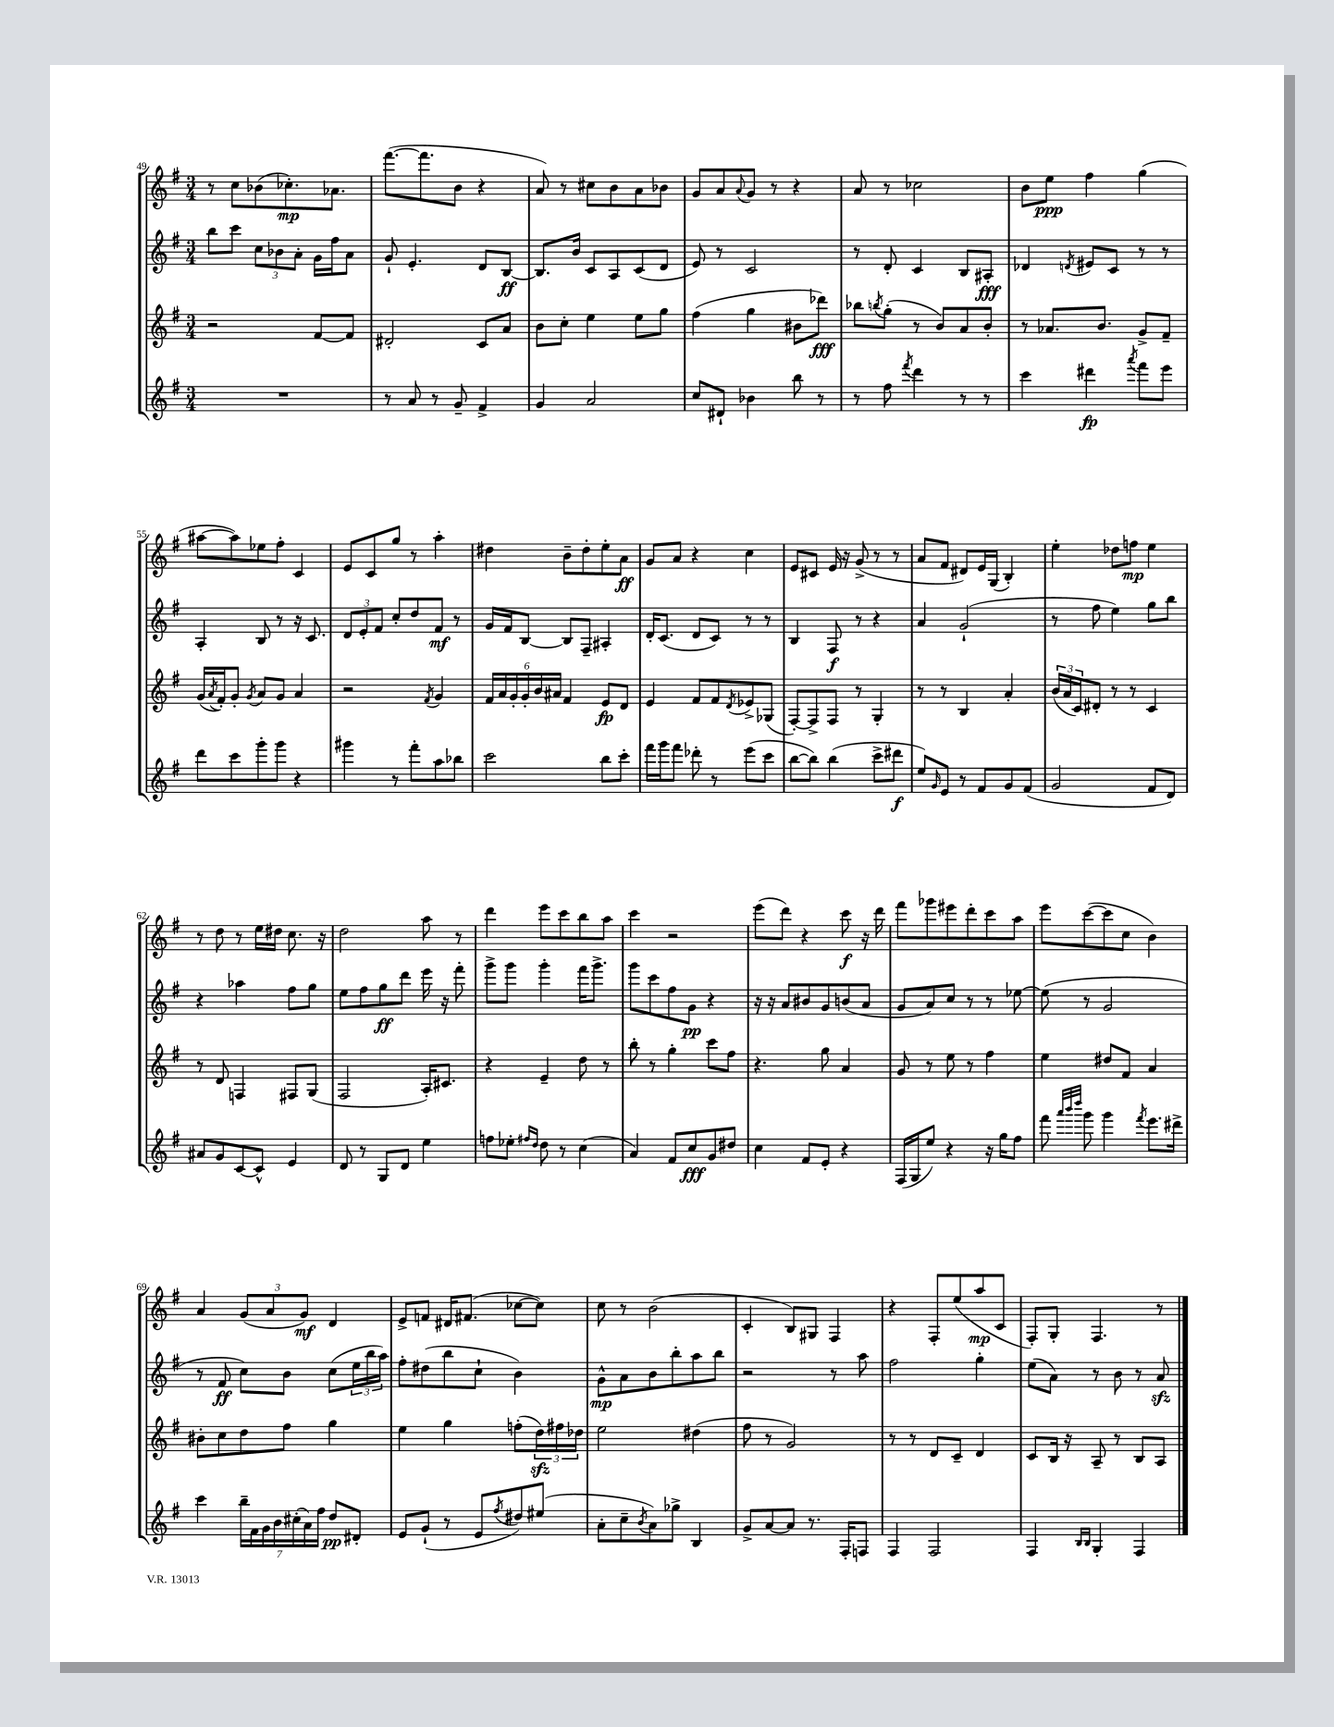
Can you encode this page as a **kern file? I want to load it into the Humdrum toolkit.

**kern	**dynam	**kern	**dynam	**kern	**dynam	**kern	**dynam
*part4	*part4	*part3	*part3	*part2	*part2	*part1	*part1
*staff4	*staff4	*staff3	*staff3	*staff2	*staff2	*staff1	*staff1
*clefG2	*	*clefG2	*	*clefG2	*	*clefG2	*
*k[f#]	*	*k[f#]	*	*k[f#]	*	*k[f#]	*
*M3/4	*	*M3/4	*	*M3/4	*	*M3/4	*
=49	=49	=49	=49	=49	=49	=49	=49
2.r	.	2r	.	8bb\L	.	8r	.
.	.	.	.	8ccc\J	.	8cc\L	.
.	.	.	.	12cc\L	.	(8b-X\	.
.	.	.	.	12b-X\	.	.	.
.	.	.	.	.	.	8.cc-X'\)	mp
.	.	.	.	12a'\J	.	.	.
.	.	[8f#/L	.	16g\LL	.	.	.
.	.	.	.	16ff#\J	.	8.a-X\J	.
.	.	8f#/J]	.	8a\J	.	.	.
=50	=50	=50	=50	=50	=50	=50	=50
8r	.	2d#X'/	.	8g`/	.	([8.fff#\L	.
8a/	.	.	.	4.e'/	.	.	.
.	.	.	.	.	.	8.fff#\]	.
8r	.	.	.	.	.	.	.
8g~/	.	.	.	.	.	8b\J	.
4f#^/	.	8c/L	.	8d/L	.	4r	.
.	.	8a/J	.	[8B/J	ff	.	.
=51	=51	=51	=51	=51	=51	=51	=51
4g/	.	8b\L	.	8.B/L]	.	8a/)	.
.	.	8cc'\J	.	.	.	8r	.
.	.	.	.	16b/Jk	.	.	.
2a/	.	4ee\	.	8c/L	.	8cc#X\L	.
.	.	.	.	8A/	.	8b\	.
.	.	8ee\L	.	(8c/	.	8a\	.
.	.	8gg\J	.	8d/J	.	8b-X\J	.
=52	=52	=52	=52	=52	=52	=52	=52
8cc/L	.	(4ff#\	.	8e/)	.	8g/L	.
8d#X`/J	.	.	.	8r	.	8a/	.
.	.	.	.	.	.	8qqa/	.
4b-X\	.	4gg\	.	2c/	.	8g/J	.
.	.	.	.	.	.	8r	.
8bb\	.	8b#X\L	.	.	.	4r	.
8r	.	8ddd-X\J)	fff	.	.	.	.
=53	=53	=53	=53	=53	=53	=53	=53
8r	.	8bb-X\L	.	8r	.	8a/	.
.	.	8qbbn/	.	.	.	.	.
8ff#\	.	(8gg'\J	.	8d'/	.	8r	.
8qfff#/	.	.	.	.	.	.	.
4ddd\	.	8r	.	4c/	.	2cc-X\	.
.	.	8b/L)	.	.	.	.	.
8r	.	8a/	.	8B/L	.	.	.
8r	.	8b'/J	.	8A#X'/J	fff	.	.
=54	=54	=54	=54	=54	=54	=54	=54
4ccc\	.	8r	.	4d-X/	.	8b\L	.
.	.	8.a-X/L	.	.	.	8ee\J	ppp
.	.	.	.	8qdn/	.	.	.
4ddd#X\	fp	.	.	8e#X/L	.	4ff#\	.
.	.	8.b/J	.	.	.	.	.
.	.	.	.	8c/J	.	.	.
8qaaa/	.	.	.	.	.	.	.
8fff#\L	.	8g^/L	.	8r	.	(4gg\	.
8eee\J	.	8f#~/J	.	8r	.	.	.
!!LO:LB:g=z
=55	=55	=55	=55	=55	=55	=55	=55
8ddd\L	.	(16g/LL	.	4A'/	.	[8aa#X\L	.
.	.	8qa/	.	.	.	.	.
.	.	16f#'/J)	.	.	.	.	.
8ccc\	.	8g'/J	.	.	.	8aa#\])	.
.	.	8qg/	.	.	.	.	.
8ggg'\	.	8a/L	.	8B/	.	8ee-X\	.
8ggg\J	.	8g/J	.	8r	.	8ff#'\J	.
4r	.	4a/	.	16r	.	4c/	.
.	.	.	.	8.c/	.	.	.
=56	=56	=56	=56	=56	=56	=56	=56
4ggg#X\	.	2r	.	12d/L	.	8e/L	.
.	.	.	.	12e'/	.	.	.
.	.	.	.	.	.	8c/	.
.	.	.	.	12f#/J	.	.	.
8r	.	.	.	8cc'/L	.	8gg/J	.
8fff#'\L	.	.	.	8dd/	.	8r	.
.	.	8qf#/	.	.	.	.	.
8aa\	.	4g/	.	8f#/J	mf	4aa'\	.
8bb-X\J	.	.	.	8r	.	.	.
=57	=57	=57	=57	=57	=57	=57	=57
2ccc\	.	24f#/LL	.	16g/LL	.	4dd#X\	.
.	.	24a/	.	.	.	.	.
.	.	.	.	16f#/J	.	.	.
.	.	24g'/	.	.	.	.	.
.	.	24g'/	.	[8B/J	.	.	.
.	.	24b/	.	.	.	.	.
.	.	24a#X/JJ	.	.	.	.	.
.	.	4f#/	.	8B/L]	.	8b~\L	.
.	.	.	.	8F#~/J	.	8dd#'\	.
8bb\L	.	8e/L	fp	4A#X'/	.	8ee'\	.
8ccc'\J	.	8d/J	.	.	.	8a\J	ff
=58	=58	=58	=58	=58	=58	=58	=58
16fff#\LL	.	4e/	.	16d'/KL	.	8g/L	.
16ggg\J	.	.	.	(8.c/J	.	.	.
8fff#\J	.	.	.	.	.	8a/J	.
8ddd-X'\	.	8f#/L	.	8d/L	.	4r	.
8r	.	8f#/	.	8c/J)	.	.	.
.	.	8qd/	.	.	.	.	.
(8eee\L	.	8e-X^/	.	8r	.	4cc\	.
8ccc\J	.	(8G-X/J	.	8r	.	.	.
=59	=59	=59	=59	=59	=59	=59	=59
[8bb\L	.	[8F#'/L)	.	4B/	.	8e/L	.
8bb\J])	.	8F#^/]	.	.	.	8c#X/J	.
(4bb\	.	8F#/J	.	8F#/	f	16e/	.
.	.	.	.	.	.	16r	.
.	.	8r	.	8r	.	(8g^/	.
8ccc^\L	.	4G'/	.	4r	.	8r	.
8ddd#X\J	f	.	.	.	.	8r	.
=60	=60	=60	=60	=60	=60	=60	=60
8ee/L)	.	8r	.	4a/	.	8a/L	.
16qqg/	.	.	.	.	.	.	.
8e/J	.	8r	.	.	.	8f#/J	.
8r	.	4B/	.	(2g`/	.	8d#X/L)	.
8f#/L	.	.	.	.	.	16e/L	.
.	.	.	.	.	.	(16G/JJ	.
8g/	.	4a'/	.	.	.	4B'/)	.
(8f#/J	.	.	.	.	.	.	.
=61	=61	=61	=61	=61	=61	=61	=61
2g/	.	(24b/LL	.	8r	.	4ee'\	.
.	.	24a/	.	.	.	.	.
.	.	24c/J)	.	.	.	.	.
.	.	8d#X'/J	.	8ff#\	.	.	.
.	.	8r	.	4ee\)	.	8dd-X\L	.
.	.	8r	.	.	.	8ffn\J	mp
8f#/L	.	4c/	.	8gg\L	.	4ee\	.
8d/J)	.	.	.	8bb\J	.	.	.
!!LO:LB:g=z
=62	=62	=62	=62	=62	=62	=62	=62
8a#X/L	.	8r	.	4r	.	8r	.
8g/	.	8d/	.	.	.	8dd\	.
[8c/	.	4Fn/	.	4aa-X\	.	8r	.
8c^^/J]	.	.	.	.	.	16ee\LL	.
.	.	.	.	.	.	16dd#X\JJ	.
4e/	.	8F#X/L	.	8ff#\L	.	8.cc\	.
.	.	(8G/J	.	8gg\J	.	.	.
.	.	.	.	.	.	16r	.
=63	=63	=63	=63	=63	=63	=63	=63
8d/	.	2F#/	.	8ee\L	.	2dd\	.
8r	.	.	.	8ff#\	.	.	.
8G/L	.	.	.	8gg\	ff	.	.
8d/J	.	.	.	8ddd\J	.	.	.
4ee\	.	16A'/KL)	.	16eee\	.	8aa\	.
.	.	8.c#X/J	.	16r	.	.	.
.	.	.	.	8fff#'\	.	8r	.
=64	=64	=64	=64	=64	=64	=64	=64
8ffn\L	.	4r	.	8ggg^\L	.	4ddd\	.
8ee-X'\J	.	.	.	8ggg\J	.	.	.
16qqff#X/LL	.	.	.	.	.	.	.
16qqdd/JJ	.	.	.	.	.	.	.
8dd\	.	4e~/	.	4ggg'\	.	8eee\L	.
8r	.	.	.	.	.	8ccc\	.
(4cc\	.	8dd\	.	16fff#\KL	.	8bb\	.
.	.	.	.	8.ggg^\J	.	.	.
.	.	8r	.	.	.	8aa\J	.
=65	=65	=65	=65	=65	=65	=65	=65
4a/)	.	8bb'\	.	8ggg\L	.	4ccc\	.
.	.	8r	.	8ccc\	.	.	.
8f#/L	.	4gg'\	.	8ff#\	.	2r	.
8cc/	fff	.	.	8g\J	pp	.	.
8g/	.	8ccc\L	.	4r	.	.	.
8dd#X/J	.	8ff#\J	.	.	.	.	.
=66	=66	=66	=66	=66	=66	=66	=66
4cc\	.	4.r	.	16r	.	(8eee\L	.
.	.	.	.	16r	.	.	.
.	.	.	.	8a/L	.	8ddd\J)	.
8f#/L	.	.	.	8b#X/	.	4r	.
8e'/J	.	8gg\	.	8g/	.	.	.
4r	.	4a/	.	(8bn/	.	8ccc\	f
.	.	.	.	8a/J	.	16r	.
.	.	.	.	.	.	16ddd\	.
=67	=67	=67	=67	=67	=67	=67	=67
(16F#/LL	.	8g/	.	8g/L	.	8fff#\L	.
16G/J	.	.	.	.	.	.	.
8ee/J)	.	8r	.	8a/)	.	8ggg-X\	.
4r	.	8ee\	.	8cc/J	.	8eee#X\	.
.	.	8r	.	8r	.	8ddd'\	.
16r	.	4ff#\	.	8r	.	8ccc\	.
16gg\KL	.	.	.	.	.	.	.
8ff#\J	.	.	.	[8ee-X\	.	8aa\J	.
=68	=68	=68	=68	=68	=68	=68	=68
8fff#\	.	4ee\	.	(8ee-\]	.	8eee\L	.
32qqaaa/LLL	.	.	.	.	.	.	.
32qqbbb/	.	.	.	.	.	.	.
32qqdddd/JJJ	.	.	.	.	.	.	.
8ggg\	.	.	.	8r	.	([8ccc\	.
4ggg\	.	8dd#X/L	.	2g/	.	8ccc\]	.
.	.	8f#/J	.	.	.	8cc\J	.
8qfff#/	.	.	.	.	.	.	.
8.eee\L	.	4a/	.	.	.	4b\)	.
16ddd#X^\Jk	.	.	.	.	.	.	.
!!LO:LB:g=z
=69	=69	=69	=69	=69	=69	=69	=69
4ccc\	.	8b#X'\L	.	8r	.	4a/	.
.	.	8cc\	.	8f#/	ff	.	.
28bb~\LL	.	8dd\	.	8cc\L)	.	(12g/L	.
28f#\	.	.	.	.	.	.	.
28g\	.	.	.	.	.	.	.
.	.	.	.	.	.	12a/	.
28b\	.	.	.	.	.	.	.
.	.	8ff#\J	.	8b\J	.	.	.
(28cc#X'\	.	.	.	.	.	.	.
.	.	.	.	.	.	12g/J)	mf
28a\)	.	.	.	.	.	.	.
28ff#\JJ	.	.	.	.	.	.	.
8dd/L	pp	4gg\	.	(8cc\L	.	4d/	.
8d#X'/J	.	.	.	24ee\L	.	.	.
.	.	.	.	24bb\	.	.	.
.	.	.	.	24aa\JJ)	.	.	.
=70	=70	=70	=70	=70	=70	=70	=70
8e/L	.	4ee\	.	8ff#'\L	.	8e^/L	.
(8g`/J	.	.	.	(8dd#X\	.	8fn/J	.
8r	.	4gg\	.	8bb\	.	16d#X/KL	.
.	.	.	.	.	.	(8.f#X/J	.
8e/L	.	.	.	8cc`\J	.	.	.
8qff#/	.	.	.	.	.	.	.
8dd#X/)	.	(8ffn'\L	.	4b\)	.	[8cc-X\L	.
(8ee#X/J	.	24ddzz\L)	.	.	.	8cc-\J])	.
.	.	24ff#X\	.	.	.	.	.
.	.	24dd-X\JJ	.	.	.	.	.
=71	=71	=71	=71	=71	=71	=71	=71
8a'\L	.	2ee\	.	8g^^\L	mp	8cc\	.
8cc~\	.	.	.	8a\	.	8r	.
8qb/	.	.	.	.	.	.	.
8a\)	.	.	.	8b\	.	(2b\	.
8gg-X^\J	.	.	.	8bb'\	.	.	.
4B/	.	(4dd#X\	.	8aa\	.	.	.
.	.	.	.	8bb\J	.	.	.
=72	=72	=72	=72	=72	=72	=72	=72
8g^/L	.	8ff#\	.	2r	.	4c'/	.
[8a/	.	8r	.	.	.	.	.
8a/J]	.	2g/)	.	.	.	8B/L)	.
8.r	.	.	.	.	.	8G#X/J	.
.	.	.	.	8r	.	4F#/	.
16F#'/KL	.	.	.	.	.	.	.
8Fn/J	.	.	.	8aa\	.	.	.
=73	=73	=73	=73	=73	=73	=73	=73
4F#/	.	8r	.	2ff#\	.	4r	.
.	.	8r	.	.	.	.	.
2F#/	.	8d/L	.	.	.	8F#'/L	.
.	.	8c~/J	.	.	.	(8ee/	.
.	.	4d/	.	4gg'\	.	8aa/	mp
.	.	.	.	.	.	8c/J	.
=74	=74	=74	=74	=74	=74	=74	=74
4F#/	.	8c/L	.	(8ee\L	.	8F#'/L)	.
.	.	16B/Jk	.	8a\J)	.	8G'/J	.
.	.	16r	.	.	.	.	.
16qqB/LL	.	.	.	.	.	.	.
16qqB/JJ	.	.	.	.	.	.	.
4G'/	.	8A~/	.	8r	.	4.F#/	.
.	.	8r	.	8b\	.	.	.
4F#/	.	8B/L	.	8r	.	.	.
.	.	8A/J	.	8azz/	.	8r	.
==	==	==	==	==	==	==	==
*-	*-	*-	*-	*-	*-	*-	*-
